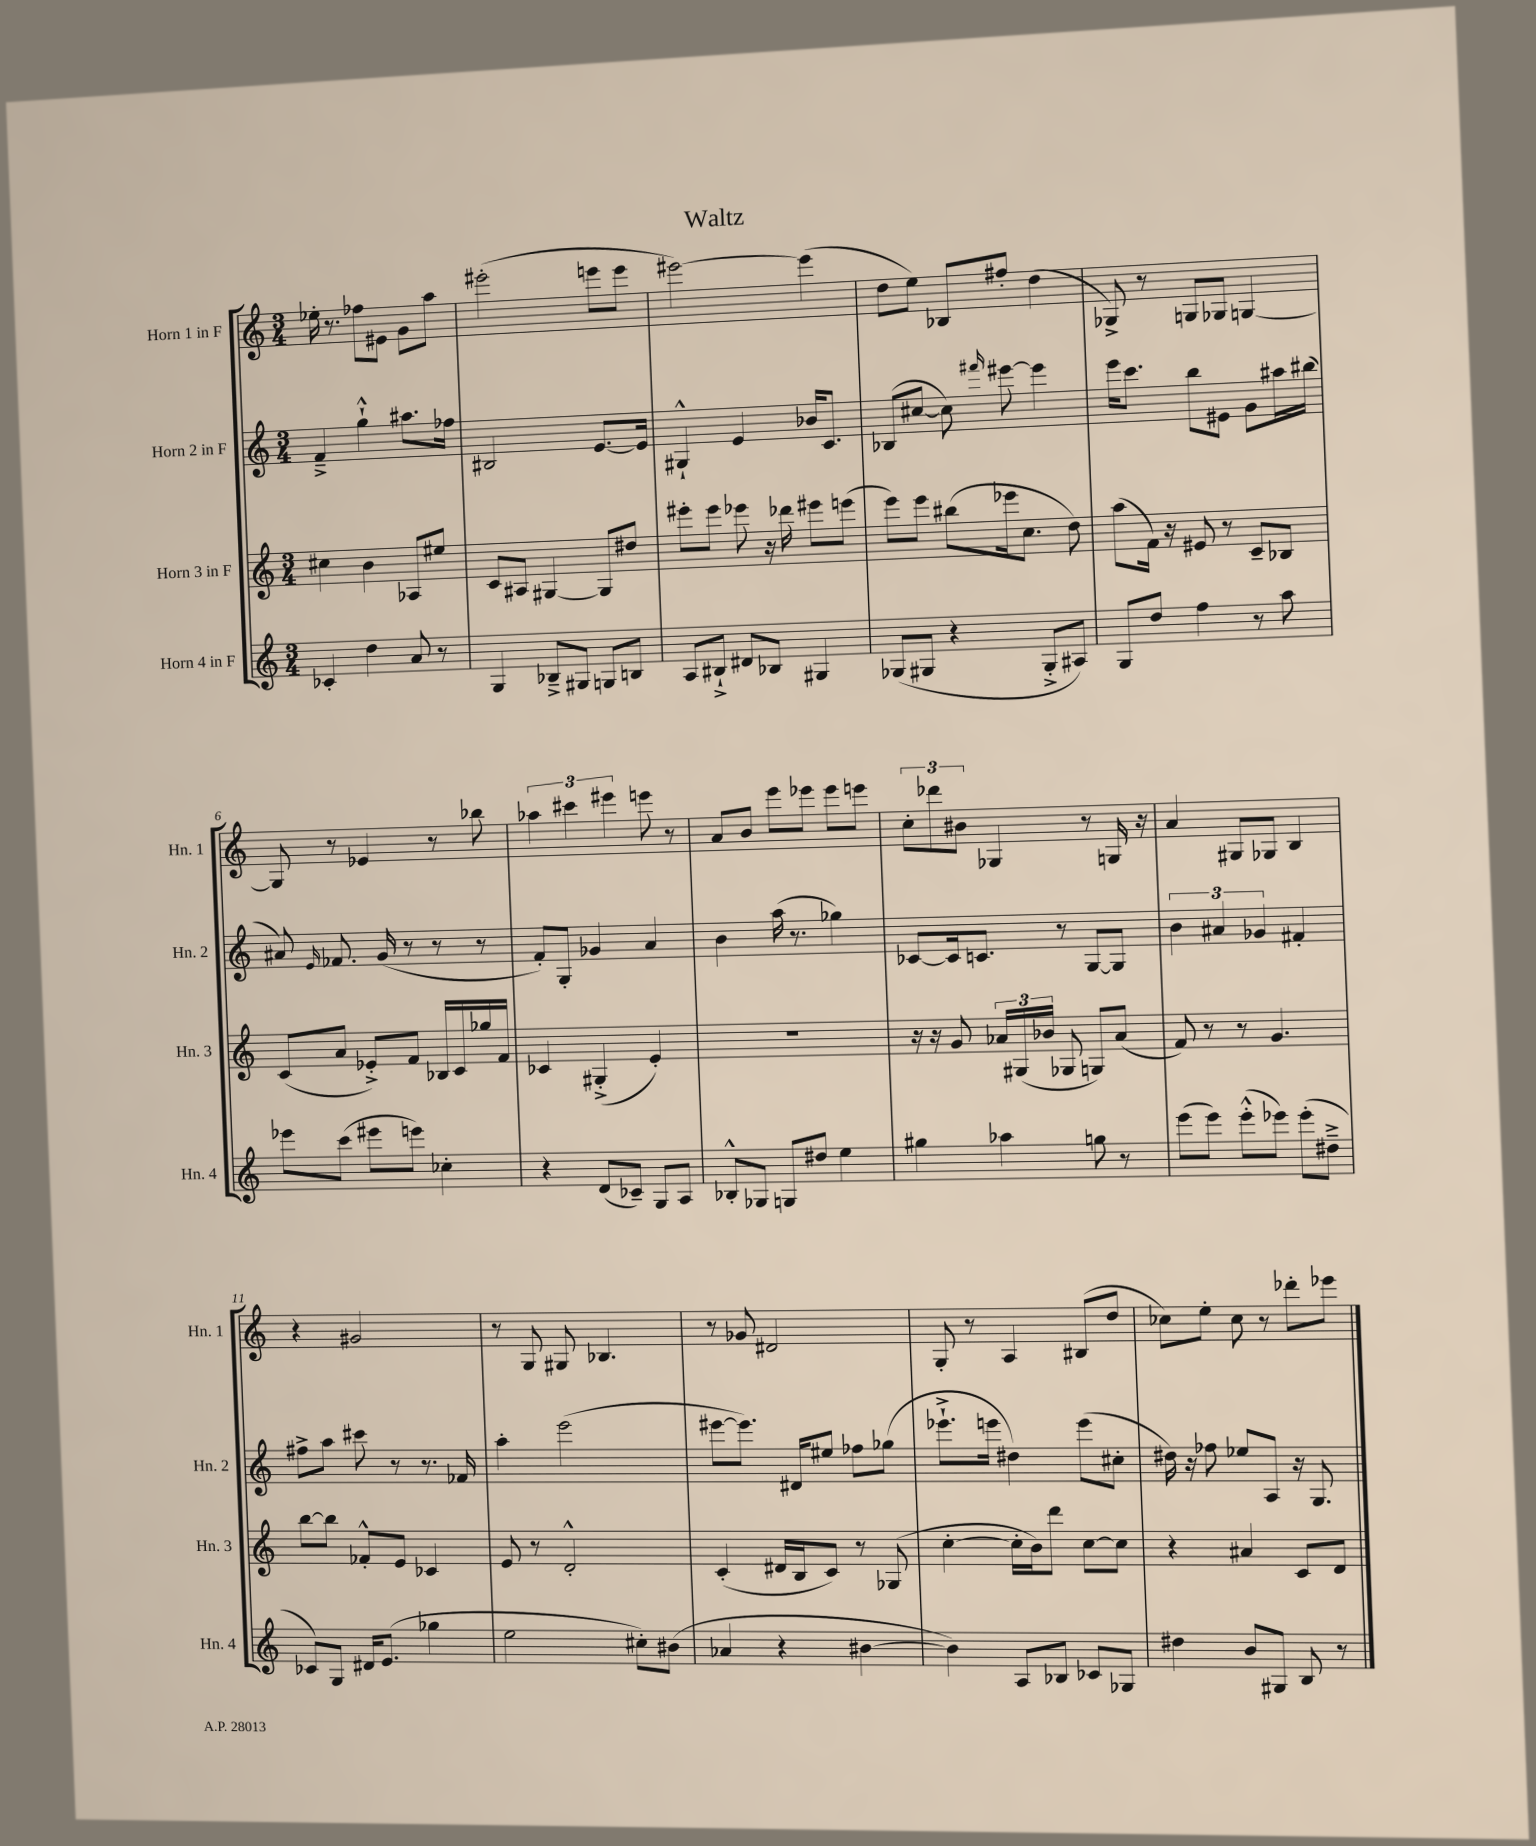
\header { title = "Waltz" }
<<
\new StaffGroup <<
\new Staff = "s0" \with { instrumentName = "Horn 1 in F" shortInstrumentName = "Hn. 1" } {
    \clef treble \key c \major \numericTimeSignature \time 3/4
    \autoBeamOff ees''16-. r8. fes''8[ eis'8] g'8[ a''8] |
    eis'''2-.( e'''8[ e'''8] |
    eis'''2~) eis'''4( |
    d''8[ e''8]) bes8[ fis''8]-. d''4( |
    ges8->) r8 g8[ ges8] g4~ |
    g8 r8 ees'4 r8 bes''8 |
    \tuplet 3/2 { aes''4 cis'''4 eis'''4 } e'''8 r8 |
    a'8[ b'8] e'''8[ ees'''8] ees'''8[ e'''8] |
    \tuplet 3/2 { c''8[-. des'''8 bis'8] } ges4 r8 g16 r16 |
    a'4 gis8[ ges8] b4 |
    r4 gis'2 |
    r8 g8 gis8 bes4. |
    r8 ges'8 dis'2 |
    g8-. r8 a4 bis8[( d''8] |
    ces''8[) e''8]-. ces''8 r8 des'''8[-. ees'''8] \bar "|." |
}
\new Staff = "s1" \with { instrumentName = "Horn 2 in F" shortInstrumentName = "Hn. 2" } {
    \clef treble \key c \major \numericTimeSignature \time 3/4
    \autoBeamOff f'4---> g''4-!-^ ais''8.[ fes''16] |
    bis2 e'8.[~ e'16] |
    gis4-!-^ e'4 bes'16[ c'8.] |
    bes8[( cis''8]~ cis''8) \grace { fis'''16 } eis'''8~ eis'''4 |
    e'''16[ c'''8.] b''8[ eis'8] g'8[ ais''16 bis''16]( |
    ais'8) \grace { e'16 } fes'8. g'16( r8 r8 r8 |
    f'8[-.) g8]-. ges'4 a'4 |
    b'4 a''16( r8. ges''4) |
    ces'8[~ ces'16 c'8.] r8 g8[~ g8] |
    \tuplet 3/2 { b'4 ais'4 ges'4 } fis'4-. |
    fis''8[-> a''8] cis'''8 r8 r8. fes'16 |
    a''4-. e'''2( |
    eis'''8[~ eis'''8.]) dis'16[ eis''8] fes''8[ ges''8]( |
    ees'''8.[-!-> e'''16] dis''4) e'''8[( cis''8]-. |
    dis''16) r16 fes''8 ees''8[ a8] r16 g8. \bar "|." |
}
\new Staff = "s2" \with { instrumentName = "Horn 3 in F" shortInstrumentName = "Hn. 3" } {
    \clef treble \key c \major \numericTimeSignature \time 3/4
    \autoBeamOff cis''4 b'4 aes8[ eis''8] |
    c'8[ ais8] gis4~ gis8[ dis''8] |
    eis'''8[-. eis'''8] ees'''8 r16 des'''16 eis'''8[ e'''8]( |
    e'''8[) e'''8] bis''8[( ees'''16 c''8.] d''8) |
    a''8[( f'16]) r16 eis'8 r8 c'8[-- bes8] |
    c'8[( a'8] ees'8[-.->) f'8] bes16[ c'16 ges''16 f'16] |
    ces'4 gis4-.->( e'4-.) |
    R2. |
    r16 r16 g'8 \tuplet 3/2 { aes'16[ gis16( bes'16] } ges8 g8[) aes'8]( |
    f'8) r8 r8 g'4. |
    b''8[~ b''8] fes'8[-.-^ e'8] ces'4 |
    e'8 r8 d'2-.-^ |
    c'4-.( dis'16[ b16 c'8]) r8 ges8( |
    c''4~-. c''16[-. b'16) d'''8] c''8[~ c''8] |
    r4 ais'4 c'8[ d'8] \bar "|." |
}
\new Staff = "s3" \with { instrumentName = "Horn 4 in F" shortInstrumentName = "Hn. 4" } {
    \clef treble \key c \major \numericTimeSignature \time 3/4
    \autoBeamOff ces'4-. d''4 a'8 r8 |
    g4 bes8[---> gis8] g8[ b8] |
    a8[ bis8]-!-> dis'8[ bes8] gis4 |
    ges8[( gis8] r4 gis8[-.-> ais8]) |
    g8[ d''8] f''4 r8 a''8 |
    ees'''8[ c'''8]( eis'''8[ e'''8]) ces''4-. |
    r4 d'8[( ces'8]--) g8[ a8] |
    bes8[-.-^ ges8] g8[ dis''8] e''4 |
    gis''4 aes''4 g''8 r8 |
    e'''8[( e'''8]) e'''8[-.-^( ees'''8]) ees'''8[-.( dis''8]---> |
    ces'8[) g8] dis'16[ e'8.]( ges''4 |
    e''2 cis''8[-.) bis'8]( |
    aes'4 r4 bis'4~ |
    bis'4) a8[ bes8] ces'8[ ges8] |
    dis''4 b'8[ gis8] b8 r8 \bar "|." |
}
>>
>>
